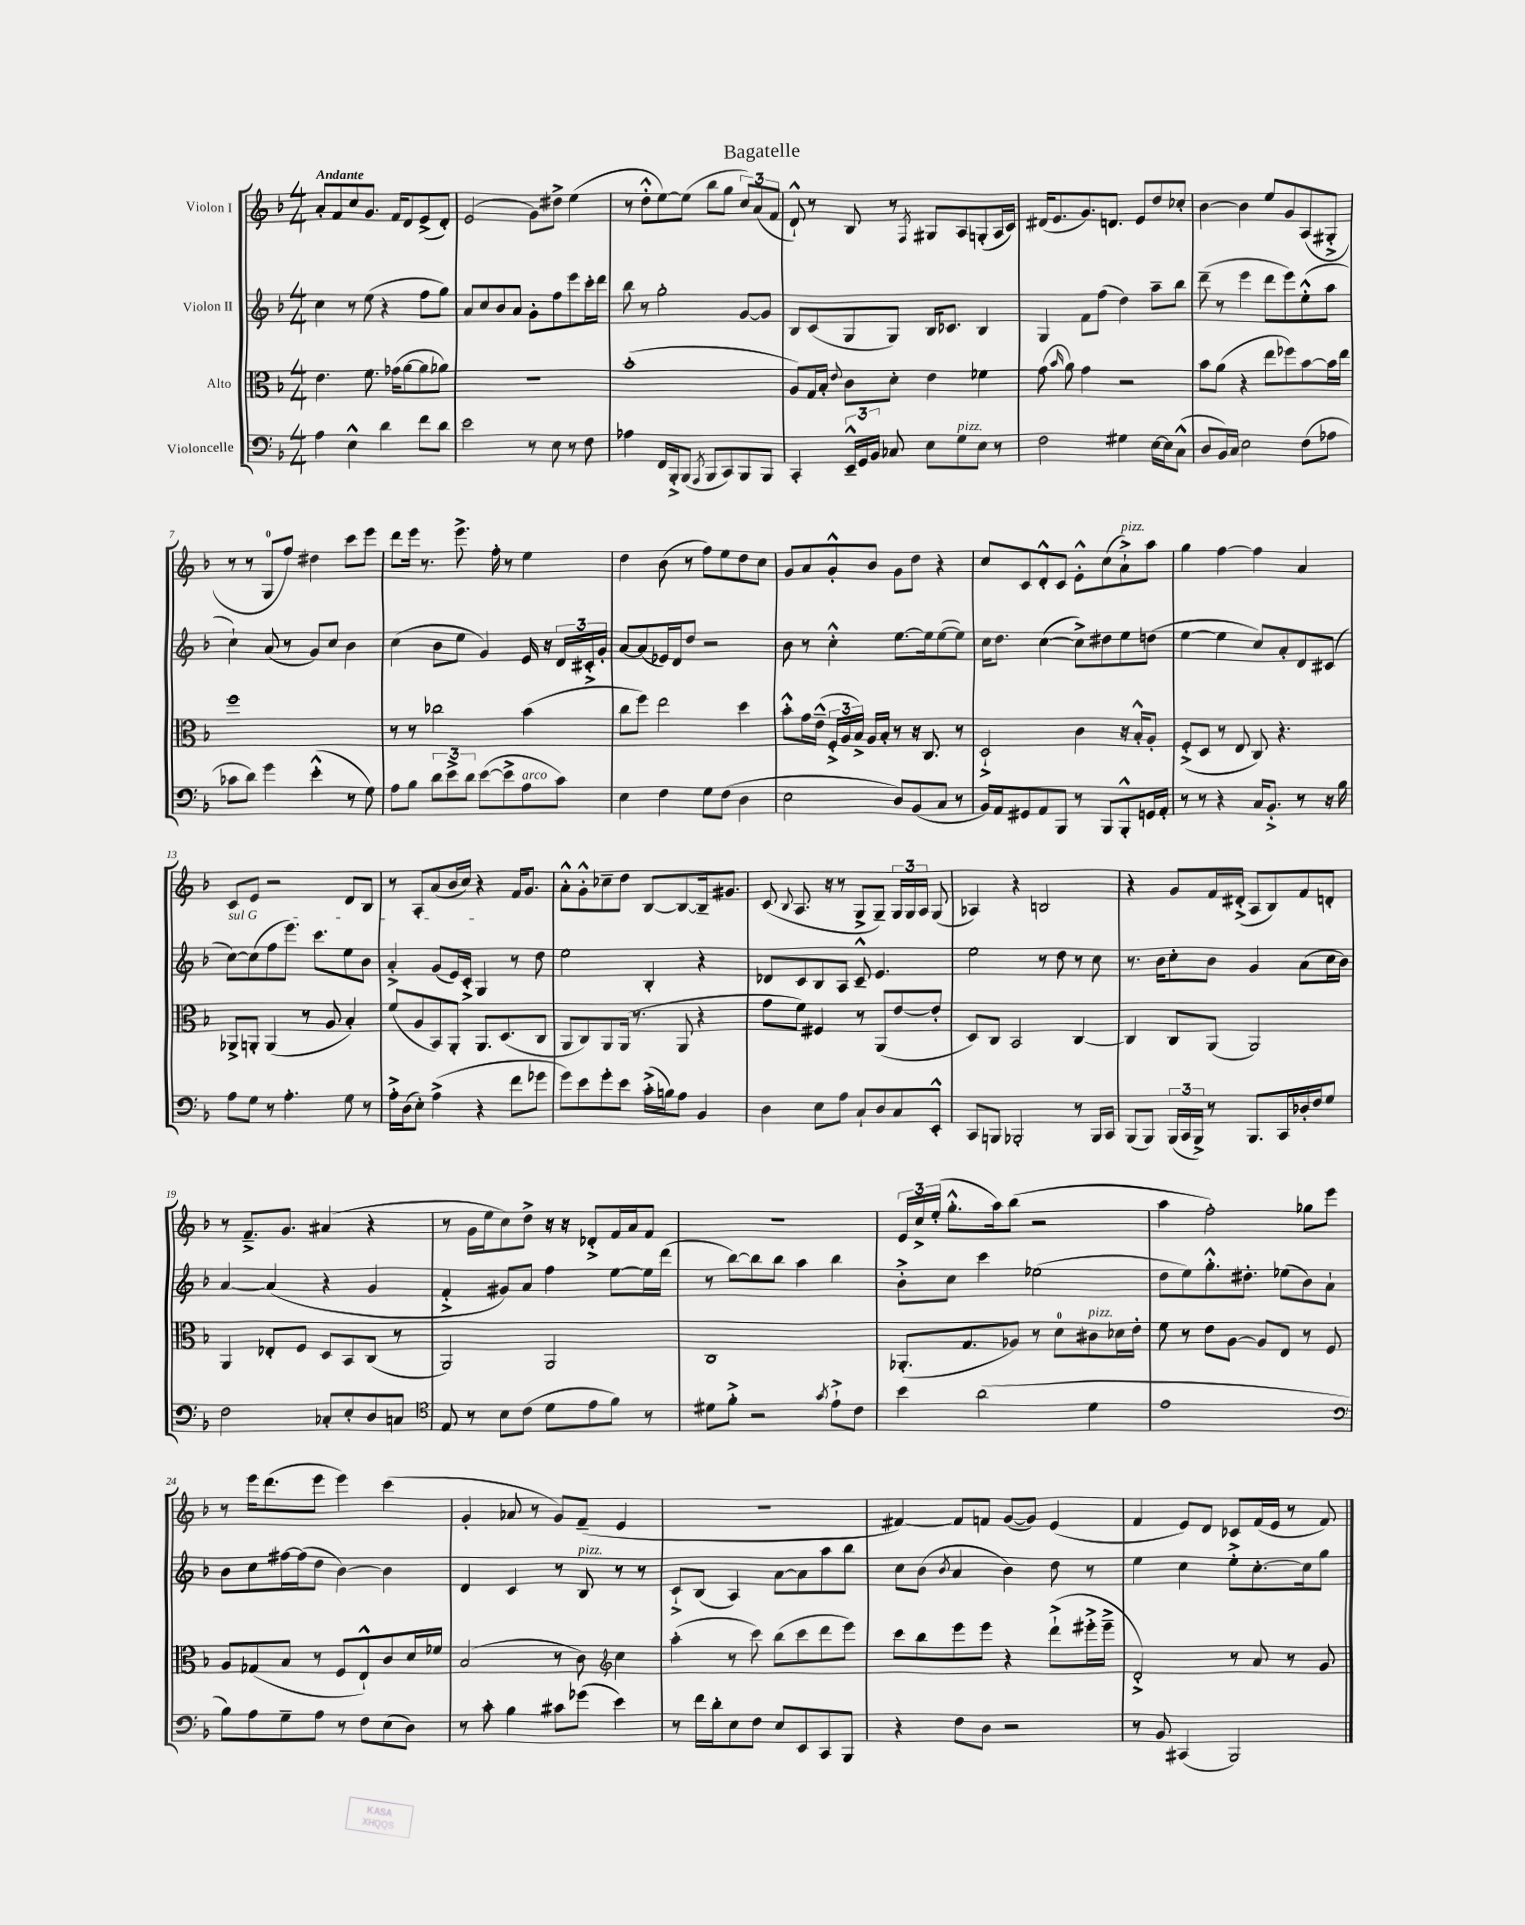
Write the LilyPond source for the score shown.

\header { title = "Bagatelle" }
<<
\new StaffGroup <<
\new Staff = "s0" \with { instrumentName = "Violon I" } {
    \clef treble \key f \major \numericTimeSignature \time 4/4 \tempo "Andante"
    \autoBeamOff a'8[-. f'8 c''8 g'8.] f'16[ d'8 e'8->( d'8]-.) |
    e'2( g'8[) dis''8]-> e''4( |
    r8 d''8[-.-^ e''8~) e''8]( bes''8[ g''8] \tuplet 3/2 { c''8[) a'8( f'8] } |
    d'8-!-^) r8 bes8 r8 \acciaccatura { f8 } gis8[ a8 g8-.( a16 c'16]) |
    dis'16[( e'8. g'8.) d'8.] e'8[ d''8 ces''8]-. |
    bes'4~ bes'4 e''8[ g'8 a8( gis8]-.-> |
    r8 r8 g8[-0 f''8]) dis''4 c'''8[ e'''8] |
    d'''8[ e'''16] r8. e'''8.-> f''16-. r8 e''4 |
    d''4 bes'8( r8 f''8[) e''8 d''8 c''8] |
    g'8[ a'8 g'8-.-^ bes'8] g'8[ d''8] r4 |
    c''8[ c'8 d'8-.-^ c'8] e'8[-.-^ c''8( a'8-!->^\markup { \italic "pizz." }) a''8] |
    g''4 f''4~ f''4 a'4 |
    c'8[ e'8] r2 d'8[ bes8] |
    r8 a8[-. a'8( bes'16 c''16]) r4 f'16[ g'8.] |
    a'8[-.-^ g'8-.-^ ces''8-- d''8] bes8[~ bes8~ bes16-- gis'8.] |
    c'8( \appoggiatura { bes8 } a8. r16 r8 g8[-> g8]--) \tuplet 3/2 { g16[ g16 a16] } g8( |
    aes4) r4 b2 |
    r4 g'8[ f'16 dis'16]-.->( a8[ bes8) f'8 d'8]-. |
    r8 f'8.[---> g'8.] ais'4( r4 |
    r8 g'16[ e''16 c''8) d''8]-> r16 r16 des'8[-.-> f'16 a'16 f'8] |
    R1 |
    \tuplet 3/2 { e'16[ c''16-> e''16]-.( } g''8.[-.-^ a''16) bes''8]( r2 |
    a''4 f''2-.) ges''8[ e'''8] |
    r8 e'''16[ d'''8.( e'''8] e'''4) c'''4( |
    g'4-. aes'8 r8 g'8[) f'8]--( e'4 |
    R1 |
    fis'4~) fis'8[ f'8] g'8[~( g'8]) e'4( |
    f'4 e'8[) d'8] ces'8[ f'16( e'16] r8 f'8) \bar "|." |
}
\new Staff = "s1" \with { instrumentName = "Violon II" } {
    \clef treble \key f \major \numericTimeSignature \time 4/4
    \autoBeamOff c''4 r8 e''8( r4 f''8[ g''8]) |
    a'8[ c''8 bes'8 a'8] g'8[-. f''8 e'''8 c'''16-. d'''16] |
    bes''8 r8 g''2-. g'8[~ g'8] |
    bes8[ c'8( g8 g8]) bes16[ ces'8.] bes4 |
    g4 f'8[ f''8]( d''4) a''8[-- bes''8] |
    d'''8--( r8 e'''4 d'''8[ e'''8) e''8-.-^( a''8] |
    c''4-!) a'8( r8 g'8[) c''8] bes'4 |
    c''4( bes'8[ e''8] g'4) e'16 r16 \tuplet 3/2 { d'16[ cis'16-.-> g'16]-. } |
    a'8[~ a'8( ees'16) d'16 d''8] r2 |
    bes'8 r8 c''4-.-^ e''8.[~ e''16 e''8~( e''8]) |
    c''16[ d''8.] c''4~( c''8[->) dis''8 e''8 d''8]( |
    e''4~ e''4 c''8[) a'8-. d'8 cis'8]( |
    \once \override TextSpanner.bound-details.left.text = \markup { \italic "sul G" } c''8[~\startTextSpan) c''8( f''8 e'''8.]) c'''8.[ e''8 bes'8] |
    a'4-.-> g'8[( e'16) c'16]-.-> g4\stopTextSpan r8 d''8 |
    e''2 bes4-. r4 |
    des'8[ c'8 bes8 a8] c'8---^ e'4. |
    e''2 r8 d''8 r8 c''8 |
    r8. bes'16[ c''8-. bes'8] g'4 a'8[( c''16 bes'16]) |
    a'4~ a'4( r4 g'4 |
    f'4-.-> gis'8[) a'8] f''4 e''8[~ e''16 d'''16]( |
    r8 bes''8[~) bes''8 bes''8] a''4 bes''4 |
    bes'8[-.-> c''8] c'''4 ees''2( |
    d''8[ e''8) g''8.-.-^ dis''8.]-. ees''8[( bes'8) a'8]-! |
    bes'8[ c''8 fis''16~ fis''16( d''8] bes'4~) bes'4 |
    d'4 c'4 r8 bes8^\markup { \italic "pizz." } r8 r8 |
    c'8[-!-> bes8]( a4) a'8[~ a'8 a''8 bes''8] |
    c''8[ bes'8]( \acciaccatura { bes'8 } a'4 bes'4) d''8 r8 |
    e''4 c''4 e''8[-.-> c''8.~-. c''16 g''8] \bar "|." |
}
\new Staff = "s2" \with { instrumentName = "Alto" } {
    \clef alto \key f \major \numericTimeSignature \time 4/4
    \autoBeamOff e'4. f'8. ges'16[( a'8~ a'8 aes'8]) |
    R1 |
    bes'1-.( |
    a8[) g16 bes16]-. \appoggiatura { e'8 } c'8[ d'8]-. e'4 fes'4 |
    g'8( \grace { bes'16 } a'8) g'4 r2 |
    bes'8[ a'8]( r4 e''8[ fes''8) bes'8~ bes'16 e''16] |
    f''1 |
    r8 r8 ces''2 bes'4( |
    c''8[ f''8]) e''2 d''4 |
    bes'8[-.-^ g'16 e'16]---^( \tuplet 3/2 { f16[-.-> a16 bes16]->) } a16[ bes16]-. r8 r16 c8. r8 |
    d2-!-> c'4 r16 bes16[-.-^ a8]-. |
    f8[-.->( d8] r8 e8 c8) r4. |
    aes,8[-> a,8]-. a,4( r8 a8 bes4-.) |
    f'8[( a8 bes,8) a,8]-. a,8.[ d8.( c8] |
    a,8[ c8) a,8 a,16]( r8. a,8 r4 |
    g'8[ f'8]) fis4 r8 a,8[( e'8~ e'8]-. |
    d8[) c8] bes,2 c4~ |
    c4 c8[ a,8]( a,2) |
    a,4 ees8[-. f8] d8[ bes,8 c8]( r8 |
    a,2) a,2 |
    c1 |
    aes,8.[-.( g8. aes8]) r8 d'8[-0 cis'8^\markup { \italic "pizz." } des'16 e'16]-. |
    f'8 r8 e'8[ a8]~ a8[ e8] r8 f8 |
    a8[ ges8( bes8] r8 f8[ e8-!-^) c'8 d'16 fes'16] |
    bes2( r8 c'8) \clef treble c''4 |
    a''4-.( r8 c'''8) bes''8[( c'''8 d'''8 e'''8]) |
    c'''8[ bes''8 e'''8 e'''8] r4 d'''8[-!->( eis'''16-.-> eis'''16]---> |
    d'2-.->) r8 a'8 r8 g'8 \bar "|." |
}
\new Staff = "s3" \with { instrumentName = "Violoncelle" } {
    \clef bass \key f \major \numericTimeSignature \time 4/4
    \autoBeamOff a4 e4-^ d'4 f'8[ d'8] |
    e'2 r8 e8 r8 f8 |
    aes4 f,16[ bes,,16-.-> bes,,8]( \acciaccatura { a,,8 } bes,,8[ c,8) bes,,8 bes,,8] |
    c,4-. \tuplet 3/2 { e,16[---^ g,16 bes,16] } ces8 e8[ g8^\markup { \italic "pizz." } e8] r8 |
    f2 gis4 e16[~ e16 c8]-^( |
    d8[ bes,16) c16] e2 f8[( aes8] |
    ces'8[ d'8]) g'4 e'4-.-^( r8 g8) |
    a8[ bes8] \tuplet 3/2 { d'8[ e'8-> d'8] } e'8[~( e'8-> a8^\markup { \italic "arco" } c'8]) |
    e4 f4 g8[ f8]( d4 |
    e2 d8[) bes,8( c8] r8 |
    bes,16[) a,16 gis,8 a,8 bes,,8] r8 bes,,8[ bes,,8-.-^ g,16 a,16]-. |
    r8 r8 r4 c16[ bes,8.]-.-> r8 r16 bes16 |
    a8[ g8] r8 a4.-. g8 r8 |
    a16[-.-> d16( e8]-.) a4->( r4 f'8[ ges'8] |
    g'8[) e'8 g'8-. e'8] c'16[-.->( b16) a8] bes,4 |
    d4 e8[ a8] c8[-! d8 c8 e,8]-.-^ |
    c,8[ b,,8] bes,,2-. r8 bes,,16[ c,16] |
    bes,,8[( bes,,8]) \tuplet 3/2 { bes,,16[( c,16 bes,,16]->) } r8 bes,,8.[ c,16 des16-. f16 g8] |
    f2 ces8[-. e8-. d8 c8] |
    \clef tenor e8 r8 bes8[ c'8]( d'8[ e'8 f'8]) r8 |
    dis'8[ f'8]-.-> r2 \acciaccatura { g'8 } e'8[-!-> c'8] |
    bes'4 a'2( d'4 |
    e'1 |
    \clef bass bes8[) a8 g8-- a8] r8 f8[ e8( d8]) |
    r8 c'8-. bes4 cis'8[ ges'8]( e'4) |
    r8 f'16[ d'16-. e8 f8] e8[ e,8 c,8 bes,,8] |
    r4 f8[ d8] r2 |
    r8 bes,8 cis,4( bes,,2) \bar "|." |
}
>>
>>
